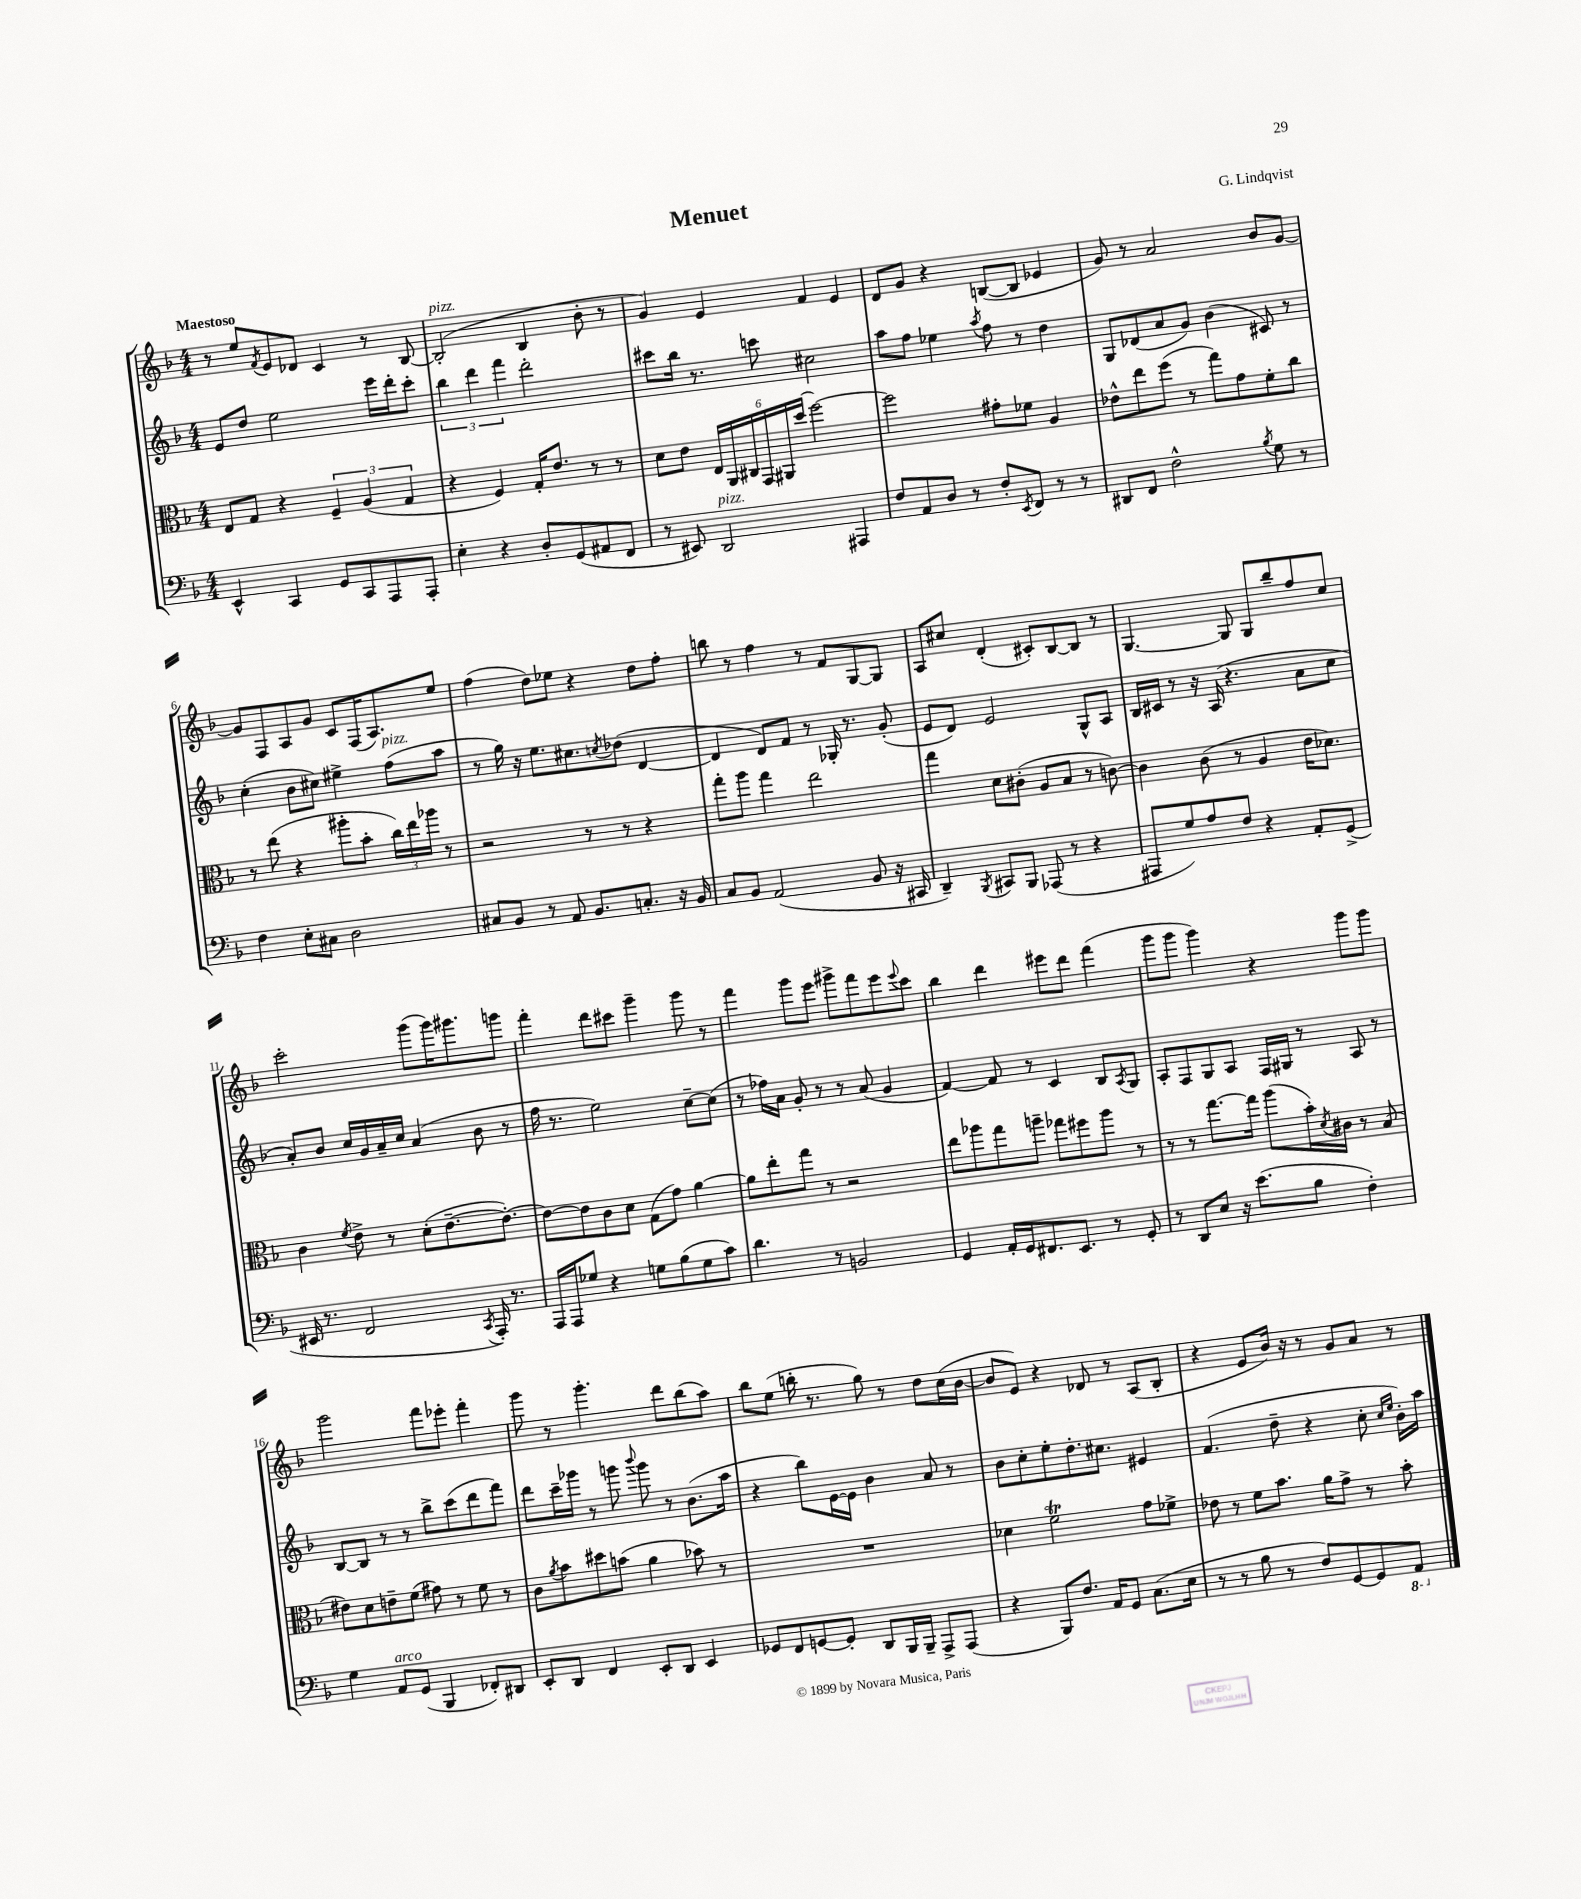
\header { title = "Menuet" composer = "G. Lindqvist" }
<<
\new StaffGroup <<
\new Staff = "s0" {
    \clef treble \key f \major \numericTimeSignature \time 4/4 \tempo "Maestoso"
    r8 e''8 \acciaccatura { f'8 } e'8 des'8 c'4 r8 bes8~ |
    bes2-.^\markup { \italic "pizz." }( bes4 bes'8-. r8 |
    g'4) e'4 f'4 e'4 |
    d'8 g'8 r4 b8~( b8 ees'4 |
    g'8) r8 a'2 bes'8 g'8~ |
    g'8 f8 a8 g'8 c'8 f16( a8.) e''8 |
    f''4( d''8) ees''8 r4 d''8 f''8-. |
    b''8 r8 f''4 r8 f'8 g8~ g8 |
    a8 cis''8 d'4-.( cis'8-.) bes8~ bes8 r8 |
    g4.~ g8 g8 bes''8-- f''8 c''8 |
    c'''2-. g'''8( g'''16) gis'''8. g'''8 |
    f'''4-. d'''8 cis'''8 g'''4-- g'''8 r8 |
    f'''4 g'''8 e'''8 gis'''8-> f'''8 e'''8 \appoggiatura { e'''8 } c'''8 |
    bes''4 d'''4 eis'''8 d'''8 f'''4( |
    g'''8 g'''8 g'''4) r4 g'''8 g'''8 |
    g'''2 f'''8 ees'''8-. f'''4-. |
    g'''8 r8 g'''4.-. d'''8 bes''8( a''8) |
    bes''8 e''8( b''16-. r8. g''8) r8 d''8 c''16( bes'16~ |
    bes'8 e'8) r4 des'8 r8 a8( bes8-. |
    r4 e'8 bes'16) r16 r8 g'8 a'8 r8 \bar "|." |
}
\new Staff = "s1" {
    \clef treble \key f \major \numericTimeSignature \time 4/4
    e'8 d''8 e''2 e'''16 d'''16-. c'''8-. |
    \tuplet 3/2 { bes''4 d'''4 f'''4 } d'''2-. |
    cis'''8 bes''16 r8. c'''8 cis''2 |
    a''8 f''8 ees''4 \acciaccatura { a''8 } f''8 r8 d''4 |
    g8 des'8( a'8 g'8) bes'4( cis'8) r8 |
    c''4-.( bes'8 cis''8) eis''4-> f''8^\markup { \italic "pizz." }( a''8 |
    r8 g''16) r16 e''8. cis''8. \acciaccatura { c''8 } des''8( d'4~ |
    d'4 d'8) f'8 r8 ges16-. r8. g'8-.( |
    e'8 d'8) e'2 g8-^ a8 |
    bes16 cis'16 r8 r16 a16( r4. a'8 c''8 |
    a'8-.) bes'8 c''16 g'16 a'16-- c''16 a'4( bes'8 r8 |
    f''16 r8. e''2) c''8~-- c''8( |
    r8 fes''16) a'16 g'8-. r8 r8 a'8( g'4 |
    f'4~) f'8 r8 c'4 bes8 \acciaccatura { a8 } g8 |
    a8-. f8 g8 a8 f16 gis16 r8 a8 r8 |
    bes8~ bes8 r8 r8 bes''8-> c'''8( d'''8 f'''8) |
    d'''8 c'''16-- ges'''16 r8 g'''8 \appoggiatura { bes'''8 } g'''8 r8 bes'8.( a''16 |
    r4 bes''8) e'16~ e'16 bes'4 a'8 r8 |
    bes'8 c''8-. e''8-. d''8.-. cis''8. eis'4 |
    f'4.( d''8-- r4 c''8-. \grace { c''16 e''16 } bes'16-.) a''16 \bar "|." |
}
\new Staff = "s2" {
    \clef alto \key f \major \numericTimeSignature \time 4/4
    e8 g8 r4 \tuplet 3/2 { f4-- a4( g4 } |
    r4 f4) g16-. e'8. r8 r8 |
    d'8 e'8 \tuplet 6/4 { e16 a,16 cis16 g,16 ais,16 d''16( } f''2~) |
    f''2 gis'8-. fes'8 a4 |
    ees'8-^ e''8 f''8( r8 g''8) g'8 f'8-. c''8 |
    r8 e''8( r4 ais''8-. bes'8-. \tuplet 3/2 { c''16) e''16 aes''16 } r8 |
    r2 r8 r8 r4 |
    g''8-. a''8 g''4 e''2 |
    g''4 d'8 cis'8-.( a8 bes8 r8 c'8~) |
    c'4 c'8( r8 a4 e'16 des'8.) |
    c'4 \acciaccatura { f'8 } e'8-> r8 d'8-.( e'8.~-- e'8.~-.) |
    e'8~ e'8 c'8 d'8 g8( g'8) a'4~ |
    a'8 e''8-. g''8 r8 r2 |
    e''8 aes''8 g''8 a''8-- ges''8 fis''8 a''8 r8 |
    r8 r8 g''8.~ g''16 a''8( bes'16-.) \acciaccatura { d'8 } cis'16 r8 bes8( |
    eis'8) d'8 e'8-- f'8( gis'8) r8 f'8 r8 |
    c'8 \acciaccatura { a'8 } bes'8 dis''8 b'8( a'4 bes'8) r8 |
    R1 |
    des'4 f'2\trill g'8 fes'8-> |
    ees'8 r8 f'8 bes'8. a'16 g'8-> r8 bes'8-. \bar "|." |
}
\new Staff = "s3" {
    \clef bass \key f \major \numericTimeSignature \time 4/4
    e,4-^ c,4 g,8 c,8 a,,8 a,,8-. |
    e4-. r4 d8-. g,8( ais,8 f,8 |
    r8 eis,8) d,2^\markup { \italic "pizz." } ais,,4 |
    f8 a,8 d8 r8 f8-. \acciaccatura { e,8 } f,8 r8 r8 |
    dis,8 f,8 f2-^ \acciaccatura { bes8 } g8 r8 |
    f4 e8-. cis8 d2 |
    cis8 bes,8 r8 a,8 bes,8. c8.-. r16 bes,16 |
    c8 bes,8 a,2( bes,8 r16 cis,16 |
    d,4--) \acciaccatura { bes,,8 } cis,8 bes,,8 aes,,8( r8 r4 |
    ais,,8 g8) a8 f8 r4 a,8-. g,8->( |
    eis,16 r8. f,2 \acciaccatura { c,8 } a,,16-.) r8. |
    a,,16 a,,16 ges8 r4 g8 bes8( g8 c'8) |
    d'4. r8 b,2 |
    g,4 a,16-. g,16 fis,8. e,8. r8 g,8-. |
    r8 d,8 e8 r16 e'8.( bes8 f4-.) |
    g4 a,8^\markup { \italic "arco" } g,8( bes,,4 fes,8-.) dis,8 |
    e,8-. d,8 f,4 e,8-. d,8 e,4 |
    ges,8 f,8 g,8~ g,8-. d,8 bes,,16 bes,,16-- a,,8-> a,,8( |
    r4 bes,,8) f8. a,16 g,8 c8.( e16 |
    r8 r8 bes8 r8 f8) g,8~ g,8 \ottava #-1 a,,8 \ottava #0 \bar "|." |
}
>>
>>
